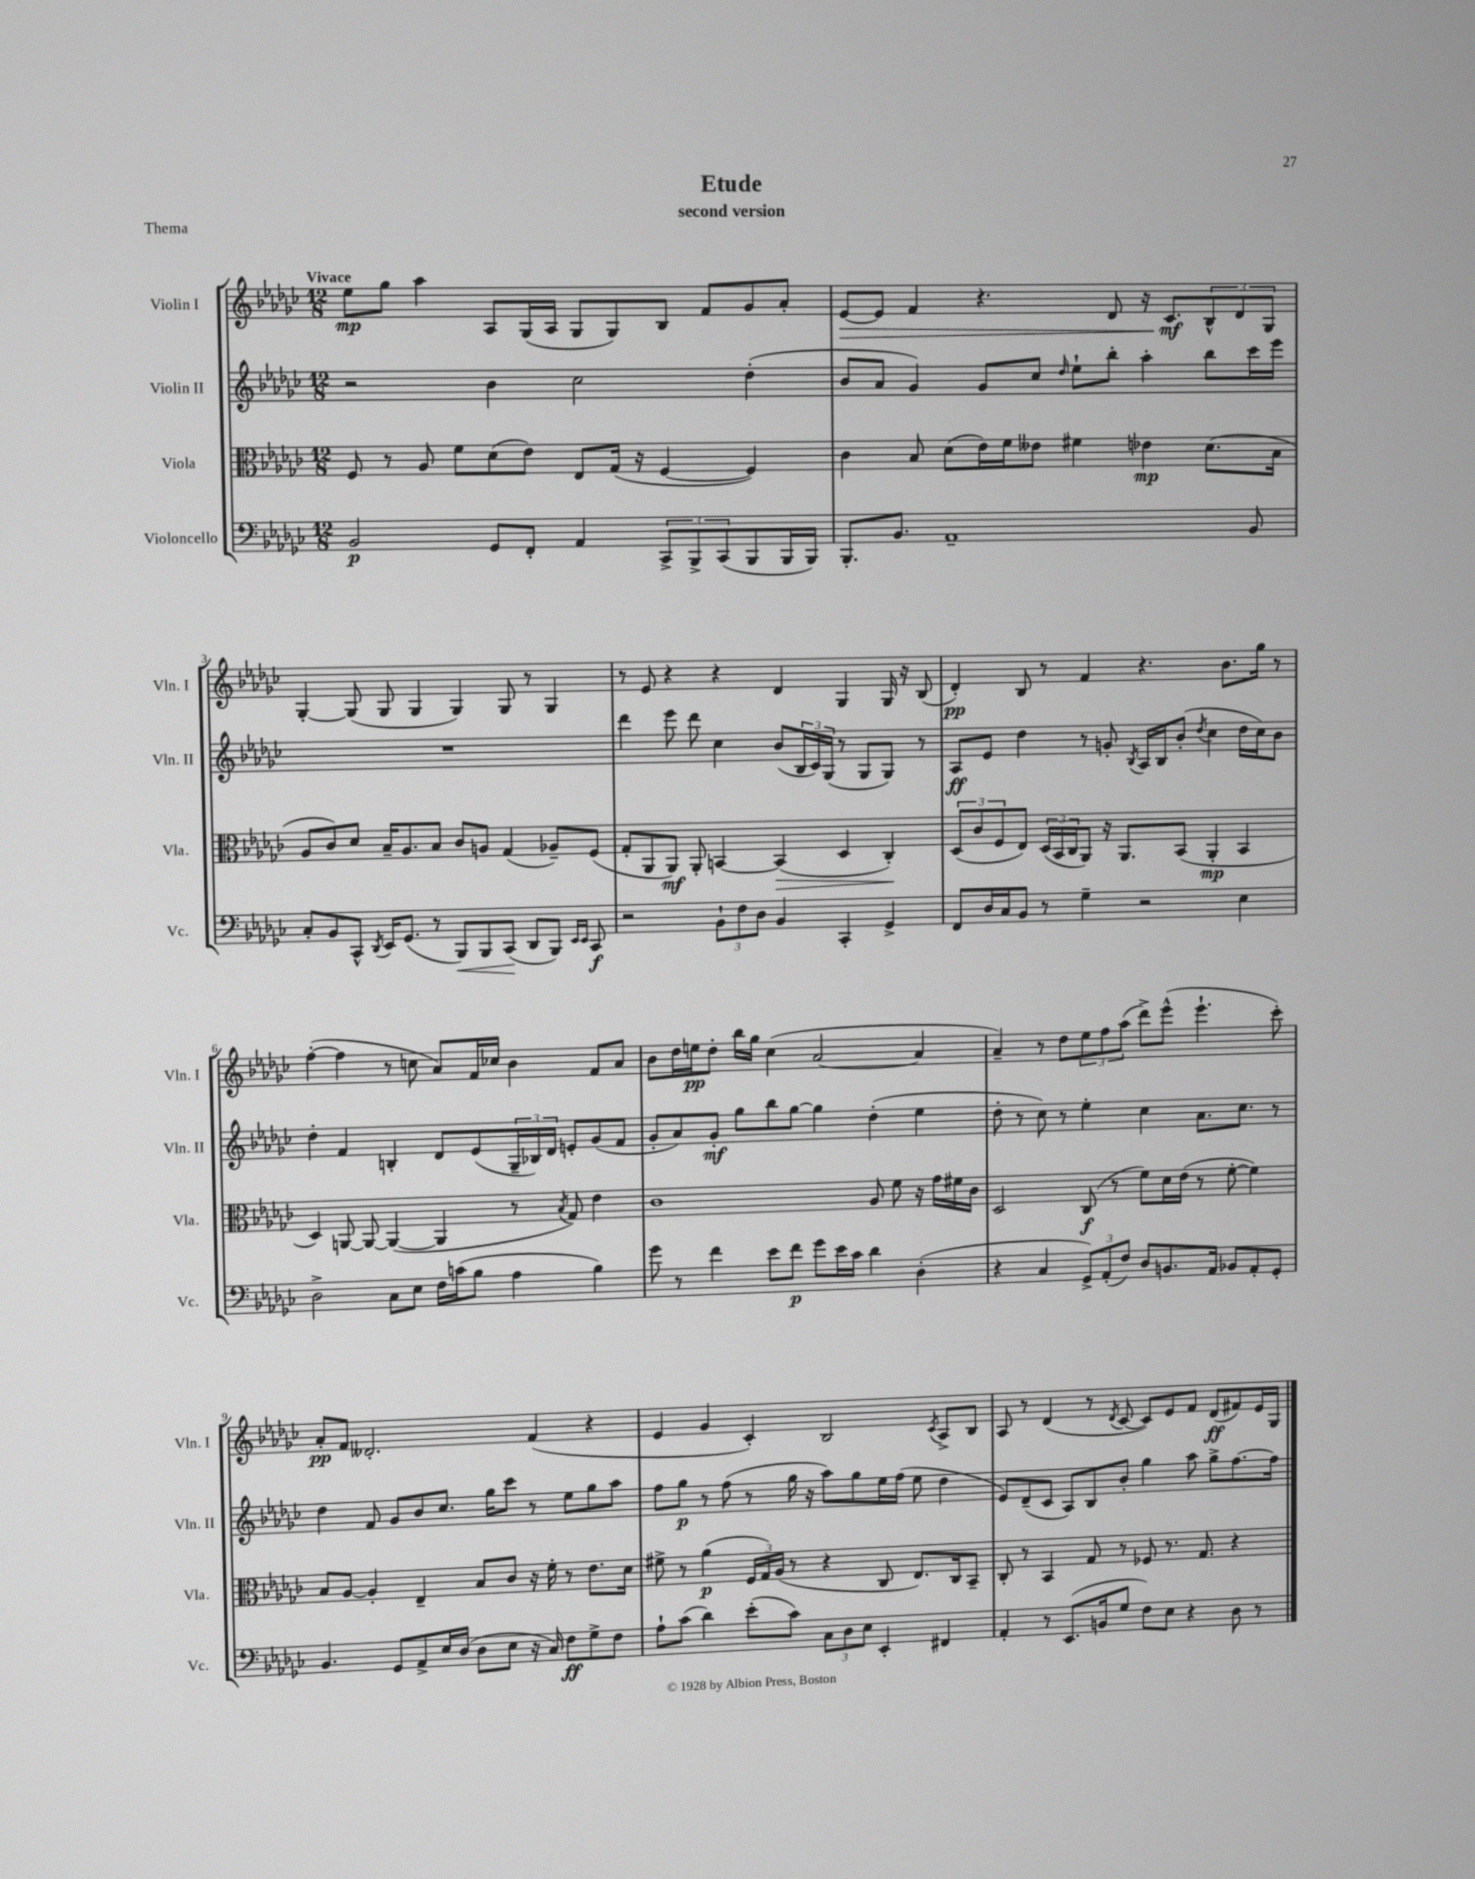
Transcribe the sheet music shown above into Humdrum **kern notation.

**kern	**dynam	**kern	**dynam	**kern	**dynam	**kern	**dynam
*part4	*part4	*part3	*part3	*part2	*part2	*part1	*part1
*staff4	*staff4	*staff3	*staff3	*staff2	*staff2	*staff1	*staff1
*I"Violoncello	*	*I"Viola	*	*I"Violin II	*	*I"Violin I	*
*I'Vc.	*	*I'Vla.	*	*I'Vln. II	*	*I'Vln. I	*
*clefF4	*	*clefC3	*	*clefG2	*	*clefG2	*
*k[b-e-a-d-g-c-]	*	*k[b-e-a-d-g-c-]	*	*k[b-e-a-d-g-c-]	*	*k[b-e-a-d-g-c-]	*
*M12/8	*	*M12/8	*	*M12/8	*	*M12/8	*
=1	=1	=1	=1	=1	=1	=1	=1
!	!	!	!	!	!	!LO:TX:a:B:t=Vivace	!
2BB-/	p	8F/	.	2r	.	8ee-\L	mp
.	.	8r	.	.	.	8gg-\J	.
.	.	8A-/	.	.	.	4aa-\	.
.	.	8f\L	.	.	.	.	.
8GG-/L	.	(8d-\	.	4b-\	.	8A-/L	.
8FF'/J	.	8e-\J)	.	.	.	(16G-/L	.
.	.	.	.	.	.	16A-/JJ	.
4AA-/	.	8E-/L	.	2cc-\	.	8G-/L	.
.	.	(16G-/Jk	.	.	.	8G-/)	.
.	.	16r	.	.	.	.	.
12CC-^/L	.	[4F/	.	.	.	8B-/J	.
12BBB-^/	.	.	.	.	.	.	.
.	.	.	.	.	.	8f/L	.
(12CC-/	.	.	.	.	.	.	.
8BBB-/	.	4F/])	.	(4dd-'\	.	8g-/	.
16BBB-/L	.	.	.	.	.	8a-'/J	.
16BBB-/JJ)	.	.	.	.	.	.	.
=2	=2	=2	=2	=2	=2	=2	=2
!	!	!	!	!	!	!	!LO:HP:b
8.BBB-'/L	.	4c-\	.	8b-/L	.	[8e-/L	>
.	.	.	.	8a-/J	.	8e-/J]	.
8.BB-/J	.	.	.	.	.	.	.
.	.	8B-/	.	4g-/)	.	4f/	.
1AA-~	.	(8d-\L	.	.	.	.	.
.	.	16e-\L)	.	8g-/L	.	4.r	.
.	.	16f\J	.	.	.	.	.
.	.	8e--X\J	.	8cc-/J	.	.	.
.	.	.	.	16qqdd-/	.	.	.
.	.	4f#X\	.	8ee-`\L	.	.	.
.	.	.	.	8bb-'\J	.	8d-/	.
.	.	4e-X\	mp	4aa-'\	.	16r	.
.	.	.	.	.	.	8.c-/L	mf
.	.	(8.d-\L	.	8bb-\L	.	12B-^^/	]
.	.	.	.	.	.	12d-/	.
8BB-/	.	.	.	16ccc-\L	.	.	.
.	.	.	.	.	.	12G-/J	.
.	.	16B-\Jk	.	16eee-\JJ	.	.	.
!!LO:LB:g=z
=3	=3	=3	=3	=3	=3	=3	=3
8C-'/L	.	8A-/L	.	1.r	.	[4G-'/	.
8BB-/	.	8c-/)	.	.	.	.	.
8CC-^^/J	.	8d-/J	.	.	.	(8G-/]	.
8qDD-/	.	.	.	.	.	.	.
16EE-/KL	.	16B-~/KL	.	.	.	8G-/	.
(8.GG-/J	.	8.A-/	.	.	.	.	.
.	.	.	.	.	.	4G-/	.
8r	.	8B-/J	.	.	.	.	.
!	!LO:HP:b	!	!	!	!	!	!
8BBB-/L)	<	8c-/L	.	.	.	4G-/)	.
8BBB-/	.	8An/J	.	.	.	.	.
(8CC-/J	.	(4G-/	.	.	.	8G-/	.
8DD-/L	[	.	.	.	.	8r	.
8BBB-/J)	.	8A-X~/L)	.	.	.	4G-/	.
16qqEE-/LL	.	.	.	.	.	.	.
16qqEE-/JJ	.	.	.	.	.	.	.
8CC-/	f	(8F/J	.	.	.	.	.
=4	=4	=4	=4	=4	=4	=4	=4
2r	.	8G-'/L	.	4ddd-\	.	8r	.
.	.	8AA-/	.	.	.	8e-/	.
.	.	8AA-/J)	mf	8eee-\	.	4r	.
.	.	8AA-'/	.	8ddd-\	.	.	.
12BB-`\L	.	[4BBn/	.	4cc-\	.	4r	.
12F\	.	.	.	.	.	.	.
12D-\J	.	.	.	.	.	.	.
!	!	!	!LO:HP:b	!	!	!	!
4BB-/	.	(4BB/]	>	(8b-/L	.	4d-/	.
.	.	.	.	24B-/L	.	.	.
.	.	.	.	24c-/)	.	.	.
.	.	.	.	(24G-/JJ	.	.	.
4CC-'/	.	4D-/	.	8r	.	4G-/	.
.	.	.	.	8G-/L	.	.	.
4GG-^/	.	4C-'/)	.	8G-/J)	.	16G-/	.
.	.	.	.	.	.	16r	.
.	.	.	.	8r	.	(8B-/	.
.	.	.	]	.	.	.	.
=5	=5	=5	=5	=5	=5	=5	=5
8FF/L	.	(12D-/L	.	8A-/L	ff	4d-'/)	pp
.	.	12c-/	.	.	.	.	.
16D-/L	.	.	.	8e-/J	.	.	.
.	.	12F/	.	.	.	.	.
16C-/J	.	.	.	.	.	.	.
8BB-/J	.	8E-/J)	.	4dd-\	.	8B-/	.
8r	.	(24D-/LL	.	.	.	8r	.
.	.	24BB-/	.	.	.	.	.
.	.	24C-/J	.	.	.	.	.
4G-~\	.	8AA-/J)	.	8r	.	4f/	.
.	.	16r	.	8gn'/	.	.	.
.	.	8.AA-/L	.	.	.	.	.
.	.	.	.	8qB-/	.	.	.
2r	.	.	.	16A-/LL	.	4.r	.
.	.	.	.	16B-/J	.	.	.
.	.	(8BB-/J	.	(8b-'/J	.	.	.
.	.	.	.	8qdd-/	.	.	.
.	.	4AA-'/	mp	4cc-\	.	.	.
.	.	.	.	.	.	8.b-\L	.
4E-\	.	4BB-/	.	16dd-\LL	.	.	.
.	.	.	.	16cc-\J)	.	16gg-\Jk	.
.	.	.	.	8b-\J	.	8r	.
!!LO:LB:g=z
=6	=6	=6	=6	=6	=6	=6	=6
2D-^\	.	4D-/)	.	4dd-'\	.	([4ff'\	.
.	.	[8AAn/	.	4f/	.	4ff\]	.
.	.	8AA/_	.	.	.	.	.
8C-\L	.	(4AA/_	.	4Bn'/	.	8r	.
8E-\J	.	.	.	.	.	8ccn\	.
16F\LL	.	4AA/]	.	8d-/L	.	8a-/L)	.
(16cn\J	.	.	.	.	.	.	.
8B-\J	.	.	.	(8e-/	.	16f/L	.
.	.	.	.	.	.	16cc-X/JJ	.
4A-\	.	8r	.	24G-~/L	.	4b-\	.
.	.	.	.	24B-X/)	.	.	.
.	.	.	.	24d-/JJ	.	.	.
.	.	8qB-/	.	.	.	.	.
.	.	8G-/)	.	8en'/L	.	.	.
4B-\)	.	4e-\	.	(8g-/	.	8f/L	.
.	.	.	.	8f/J	.	8a-/J	.
=7	=7	=7	=7	=7	=7	=7	=7
8g-\	.	1c-	.	8g-'/L	.	8b-\L	.
8r	.	.	.	8a-/)	.	16dd-\L	.
.	.	.	.	.	.	16een\J	pp
4f\	.	.	.	8g-'/J	mf	8dd-'\J	.
.	.	.	.	8gg-\L	.	16bb-\LL	.
.	.	.	.	.	.	16gg-\JJ	.
8e-\L	.	.	.	8bb-\	.	(4cc-\	.
8f\J	p	.	.	[8gg-\J	.	.	.
8g-\L	.	.	.	4gg-\]	.	[2a-/	.
16e-\L	.	.	.	.	.	.	.
16c-\JJ	.	.	.	.	.	.	.
4d-\	.	8A-/	.	(4dd-'\	.	.	.
.	.	8f\	.	.	.	.	.
(4D-'\	.	16r	.	4ee-\	.	4a-/]	.
.	.	16g-\LL	.	.	.	.	.
.	.	16f#X\	.	.	.	.	.
.	.	16c-\JJ	.	.	.	.	.
=8	=8	=8	=8	=8	=8	=8	=8
4r	.	2D-/	.	8dd-'\	.	4a-~/)	.
.	.	.	.	8r	.	.	.
4C-/	.	.	.	8cc-\)	.	8r	.
.	.	.	.	8r	.	8dd-\L	.
12GG-^/L)	.	(8C-/	f	4ee-'\	.	12ee-\	.
(12AA-'/	.	.	.	.	.	12ff\	.
.	.	8r	.	.	.	.	.
12F/J)	.	.	.	.	.	(12aa-\J	.
8D-/L	.	8f\L)	.	4cc-\	.	8ddd-^\L)	.
8.BBn/	.	16d-\L	.	.	.	(8eee-^^\J	.
.	.	(16e-\JJ	.	.	.	.	.
.	.	8r	.	8.a-\L	.	4.eee-`\	.
16AA-/Jk	.	.	.	.	.	.	.
8BB-X/L	.	[8f'\	.	.	.	.	.
.	.	.	.	8.cc-\J	.	.	.
8AA-'/	.	4f\])	.	.	.	.	.
8GG-'/J	.	.	.	8r	.	8ccc-'\)	.
!!LO:LB:g=z
=9	=9	=9	=9	=9	=9	=9	=9
4.BB-/	.	8B-/L	.	4dd-\	.	8a-'/L	pp
.	.	[8A-/J	.	.	.	8f/J	.
.	.	4A-'/]	.	8f/	.	2.d--X'/	.
8GG-/L	.	.	.	8g-/L	.	.	.
8AA-^/	.	4E-~/	.	8b-/	.	.	.
16E-/L	.	.	.	8.cc-/J	.	.	.
(16D-/JJ	.	.	.	.	.	.	.
8D-\L	.	8B-/L	.	.	.	.	.
.	.	.	.	16gg-\KL	.	.	.
8E-\J	.	8c-/J	.	8ccc-\J	.	.	.
16r	.	16r	.	8r	.	(4f/	.
16C-/)	.	16f'\	.	.	.	.	.
8F\L	ff	8r	.	8ee-\L	.	.	.
8G-^\	.	8.e-\L	.	8gg-\	.	4r	.
8F\J	.	.	.	8aa-\J	.	.	.
.	.	16d-\Jk	.	.	.	.	.
=10	=10	=10	=10	=10	=10	=10	=10
8A-`\L	.	8f#X^\	.	8ff\L	.	4e-/	.
(8c-\J	.	8r	.	8gg-\J	p	.	.
4d-\)	.	(4a-\	p	8r	.	4g-/	.
.	.	.	.	(8ff\	.	.	.
(8e-'\L	.	24F/LL	.	8r	.	4c-'/)	.
.	.	24G-/)	.	.	.	.	.
.	.	(24A-/JJ	.	.	.	.	.
8c-\J)	.	8r	.	16gg-\	.	.	.
.	.	.	.	16r	.	.	.
12C-\L	.	4r	.	8aa-\L)	.	2B-/	.
12D-\	.	.	.	.	.	.	.
.	.	.	.	8gg-\	.	.	.
12E-\J	.	.	.	.	.	.	.
4EE-'/	.	8C-/	.	16ee-\L	.	.	.
.	.	.	.	(16ff\JJ	.	.	.
.	.	8.E-/L)	.	8ee-\	.	.	.
.	.	.	.	.	.	8qc-/	.
4FF#X/	.	.	.	4dd-\	.	8A-^/L	.
.	.	16C-/k	.	.	.	.	.
.	.	8BB-~/J	.	.	.	8B-/J	.
=11	=11	=11	=11	=11	=11	=11	=11
4AA-'/	.	8C-'/	.	8e-/L)	.	8A-/	.
.	.	8r	.	(8d-~/	.	8r	.
8r	.	4BB-/	.	8c-/J	.	(4d-/	.
(8.EE-/L	.	.	.	8A-/L)	.	.	.
.	.	8G-/	.	8B-/	.	8r	.
16BBn/k	.	.	.	.	.	.	.
.	.	.	.	.	.	8qd-/	.
8G-/J	.	8r	.	8b-'/J	.	[8c-/	.
8F\L)	.	8F-X/	.	4gg-\	.	8c-/L])	.
8E-\J	.	8.r	.	.	.	8e-/	.
4r	.	.	.	8aa-\	.	8f/J	.
.	.	8.G-/	.	.	.	.	.
.	.	.	.	8gg-^\L	.	(8d-/L	ff
8D-\	.	4r	.	[8.ff\	.	8f#X/)	.
8r	.	.	.	.	.	16e-/L	.
.	.	.	.	16ff\Jk]	.	16G-/JJ	.
==	==	==	==	==	==	==	==
*-	*-	*-	*-	*-	*-	*-	*-
